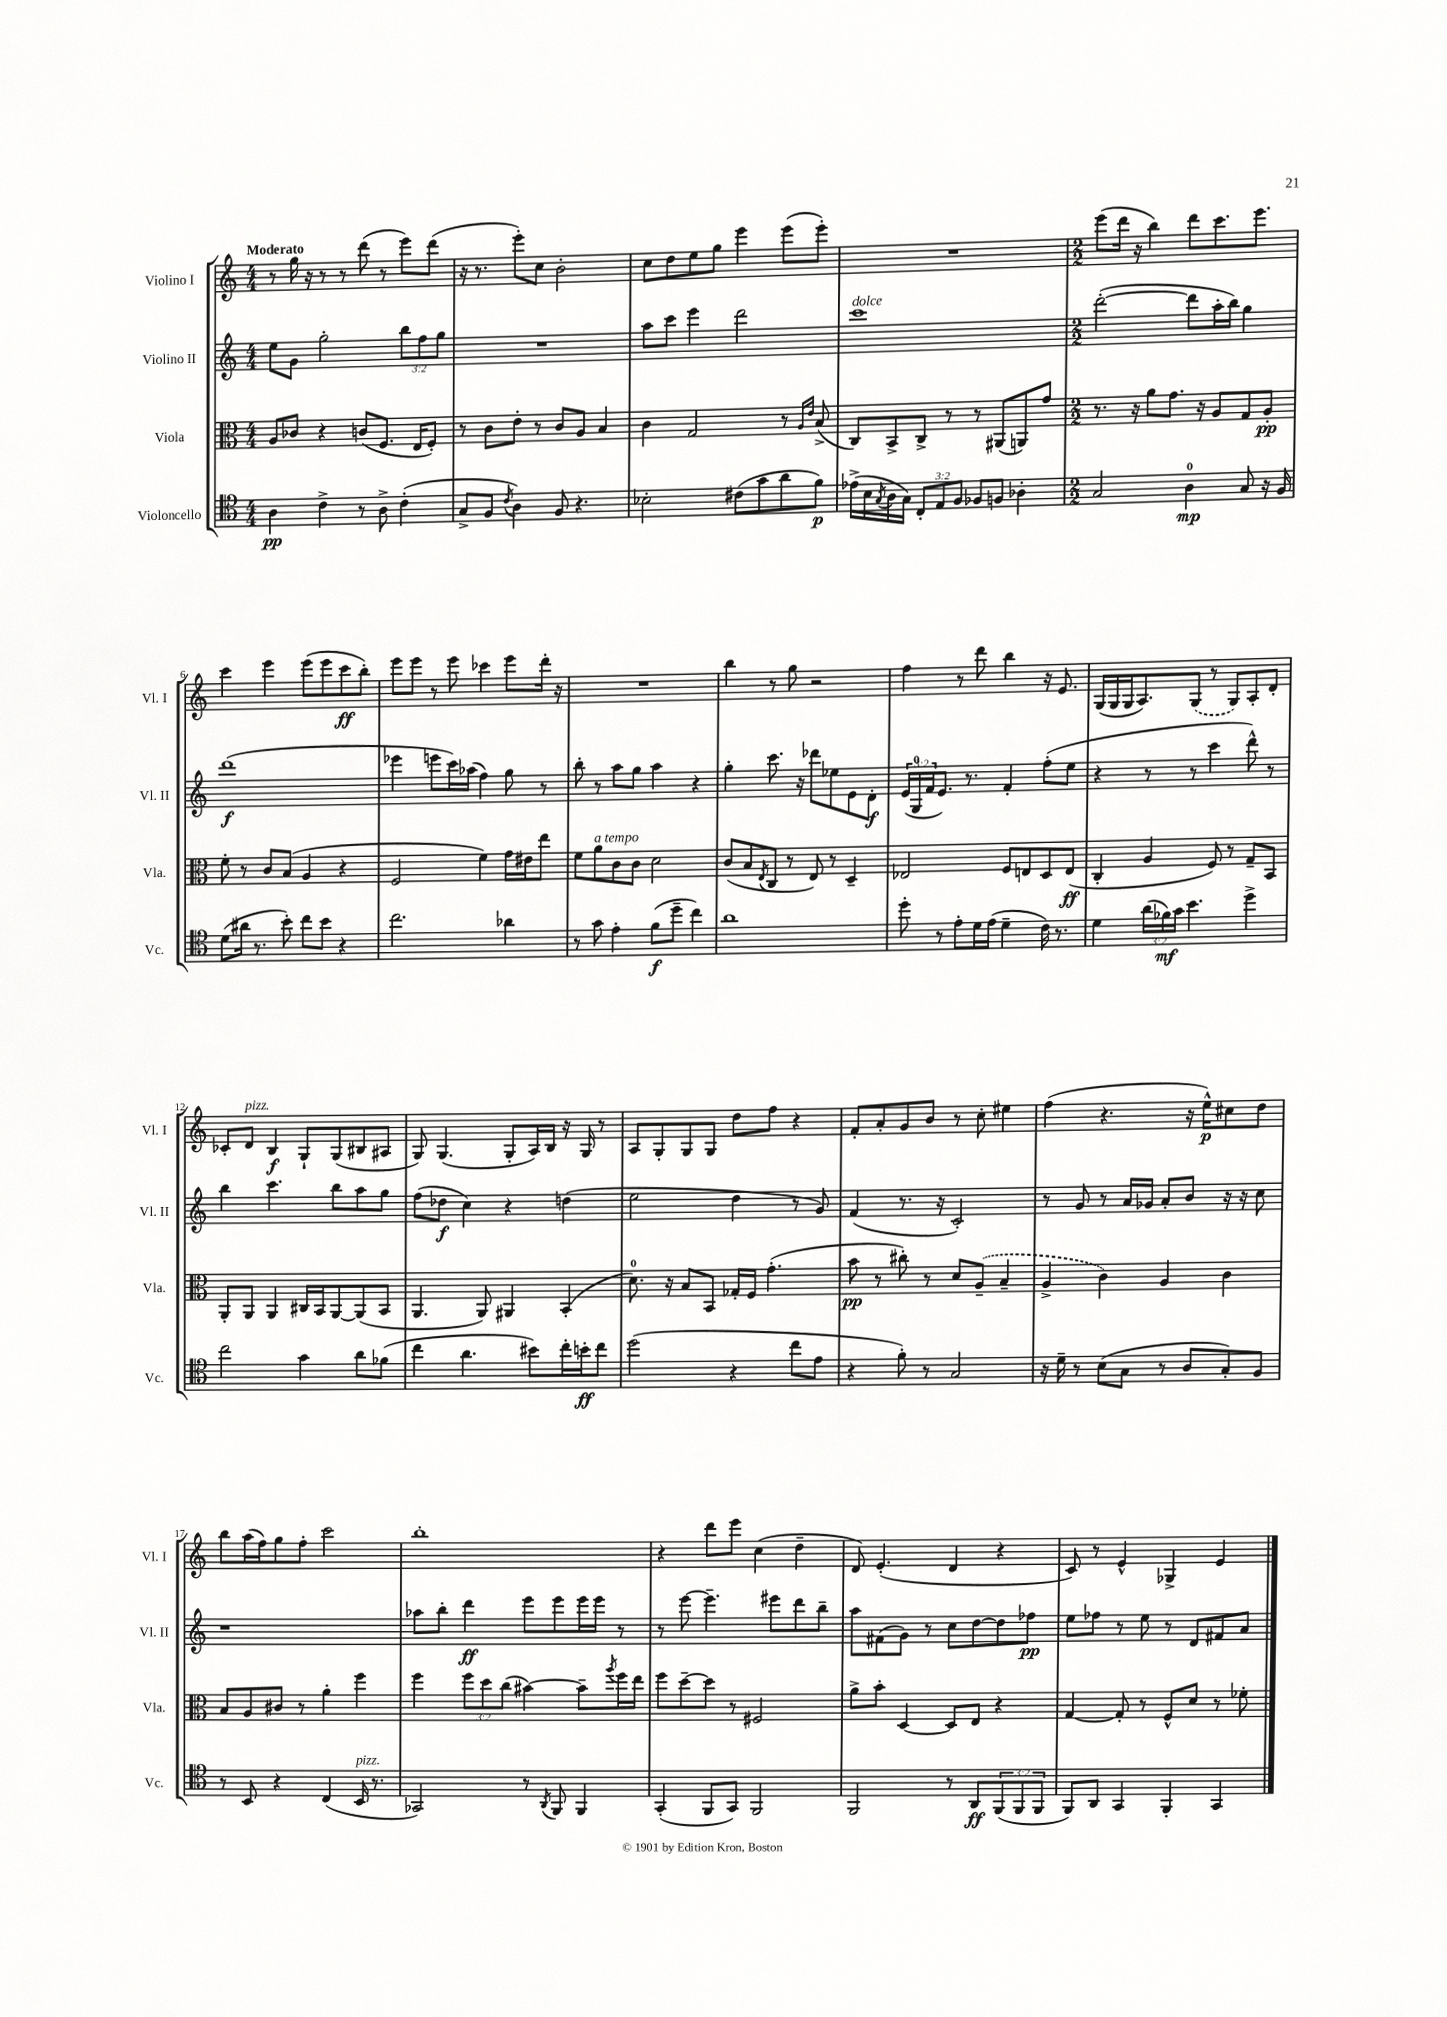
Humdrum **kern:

**kern	**kern	**kern	**kern
*staff4	*staff3	*staff2	*staff1
*clefC4	*clefC3	*clefG2	*clefG2
*k[]	*k[]	*k[]	*k[]
*M4/4	*M4/4	*M4/4	*M4/4
4A	8A	8ee	8r
.	8c-	8g	16gg
.	.	.	16r
4c^	4r	2gg'	8r
.	.	.	8r
8r	(8c	.	(8ddd
8A^	8.F	.	8r
(4c'	.	12bb	8eee)
.	16E	.	.
.	.	12ff	.
.	8F')	.	(8ddd
.	.	12gg	.
=	=	=	=
8G^	8r	1r	16r
.	.	.	8.r
8F	8c	.	.
8qc	.	.	.
4A)	8e'	.	8eee')
.	8r	.	8cc
8F	8c	.	2b'
4.r	8A	.	.
.	4B	.	.
=	=	=	=
2B-'	4c	8aa	8cc
.	.	8ccc	8dd
.	2G	4eee	8ee
.	.	.	8gg
(8c#	.	2ddd	4eee
8g	.	.	.
8a	8r	.	(8eee
.	16qqA	.	.
.	16qqe	.	.
8f)	(8B^	.	8eee')
=	=	=	=
(16e-^	8C)	1ccc	1r
16B	.	.	.
8qG	.	.	.
16A	8BB^	.	.
16G)	.	.	.
12C'	8C^	.	.
12E	.	.	.
.	8r	.	.
12F	.	.	.
8F-	8r	.	.
8F	(8AA#	.	.
4A-'	8AA)	.	.
.	8g	.	.
=	=	=	=
*M2/2	*M2/2	*M2/2	*M2/2
2G	8.r	([2ddd'	(8eee
.	.	.	16ddd
.	16r	.	16r
.	8a	.	4bb)
.	8.g	.	.
4A	.	8ddd]	8ddd
.	16r	.	.
.	8A	16aa'	8.ccc
.	.	16bb)	.
8G	8G	4gg	.
.	.	.	8.eee
16r	8A'	.	.
16F	.	.	.
=	=	=	=
(8d	8f'	(1ddd	4ccc
16a#	8r	.	.
8.r	.	.	.
.	8c	.	4eee
8b')	(8B	.	.
8cc	4A	.	(8eee
8b	.	.	8eee
4r	4r	.	8ccc
.	.	.	8bb')
=	=	=	=
2.cc	2F	4eee-	8eee
.	.	.	8eee
.	.	8eee	8r
.	.	16ccc)	8eee
.	.	(16aa-	.
.	4f)	4ff)	4ccc-
4a-	16g	8gg	8eee
.	16e#	.	.
.	8ee	8r	16ddd'
.	.	.	16r
=	=	=	=
8r	8f	8bb'	1r
8g	8a	8r	.
4e'	8c	8aa	.
.	8c	8gg	.
(8f	2d	4aa	.
8dd~	.	.	.
4cc)	.	4r	.
=	=	=	=
1a	(8c	4gg'	4bb
.	8B	.	.
.	8qE	.	.
.	8C	8.ccc	8r
.	8r	.	8gg
.	.	16r	.
.	8E)	8ddd-	2r
.	8r	8ee-	.
.	4D~	8e	.
.	.	8d'	.
=	=	=	=
8dd'	2E-	(24e	4ff
.	.	24G	.
.	.	24f	.
8r	.	8.e)	.
8e'	.	.	8r
.	.	8.r	.
16d	.	.	8ddd
(16e	.	.	.
4d~	8F	4f'	4bb
.	8E	.	.
16c)	8D	(8ff'	16r
8.r	.	.	8.e
.	(8E	8ee	.
=	=	=	=
4d	4C'	4r	(16G
.	.	.	16G
.	.	.	16G
.	.	.	8.A)
(24a	4A	8r	.
24f-)	.	.	.
24g	.	.	.
4.b	.	8r	(8G
.	8F)	4ccc	8r
.	8r	.	8G)
4dd^	8G~	8ddd^^)	8A'
.	8BB	8r	8d'
=	=	=	=
2cc	8AA'	4bb	8c-'
.	8AA	.	8d
.	4AA	4.ccc	4B
4g	16C#	.	8G`
.	16BB	.	.
.	[8AA	8bb	(8G
8a	(8AA]	8aa	8B#
(8f-	8BB	8gg	8A#
=	=	=	=
4cc	4.AA	(8ff	8G)
.	.	8dd-	(4.G
4.a	.	4cc)	.
.	8AA)	.	.
.	4AA#	4r	8G'
8b#)	.	.	16A)
.	.	.	16B
16cc'	(4BB'	(4dd	16r
16b'	.	.	16G
8cc	.	.	8r
=	=	=	=
(2dd	8.d)	2ee	8A
.	.	.	8G'
.	16r	.	.
.	8B	.	8G
.	8BB	.	8G
4r	16G-'	4dd	8dd
.	16F	.	.
.	(4.g'	.	8ff
8cc	.	8r	4r
8e	.	8g)	.
=	=	=	=
4r	8b	(4f	8f'
.	8r	.	8a'
8f')	8cc#')	8.r	8g
8r	8r	.	8b
.	.	16r	.
2G	8d	2c')	8r
.	(8A~	.	8cc'
.	4B~	.	4ee#
=	=	=	=
16r	4A^	8r	(4ff
16d~	.	.	.
8r	.	8g	.
(8B	4c)	8r	4.r
8G	.	16a	.
.	.	16g-	.
8r	4A	8a'	.
8A	.	8b	16r
.	.	.	16ee^^)
8G')	4c	16r	8cc#
.	.	16r	.
8F	.	8cc	8dd
=	=	=	=
8r	8B	1r	8bb
8BB	8A	.	(16aa
.	.	.	16ff)
4r	8c#	.	8gg
.	8r	.	8ff'
(4C	4a'	.	2ccc
16BB	4ff	.	.
8.r	.	.	.
=	=	=	=
2GG-)	4ff	8aa-	1bb'
.	.	8bb'	.
.	12ff	4ddd	.
.	12dd	.	.
.	(12cc	.	.
8r	[4b#)	8eee	.
8qAA	.	.	.
8FF	.	8eee	.
4FF	8b#~]	16eee	.
.	.	16eee	.
.	8qaa	.	.
.	16ff	8r	.
.	16ee	.	.
=	=	=	=
(4GG'	8ff	8r	4r
.	[8dd~	[8eee	.
8FF	8dd]	4.eee~]	8ddd
8GG)	8r	.	8eee
2FF	2F#	.	(4cc
.	.	8eee#	.
.	.	8ddd	4dd~
.	.	8bb~	.
=	=	=	=
2FF	8a^	8aa	8d)
.	8b'	(8f#	(4.e'
.	[4D	8g)	.
.	.	8r	.
8r	8D]	8cc	4d
8AA	8E	[8dd	.
(12FF	4r	8dd]	4r
12FF	.	.	.
.	.	8ff-	.
12FF	.	.	.
=	=	=	=
8FF)	[4G	8ee	8c)
8AA	.	8ff-	8r
4GG	8G']	8r	4e^^
.	8r	8ee	.
4FF'	8F^^	8r	4G-^
.	8d	8d	.
4GG	8r	8f#	4e
.	8f-'	8a	.
==	==	==	==
*-	*-	*-	*-
